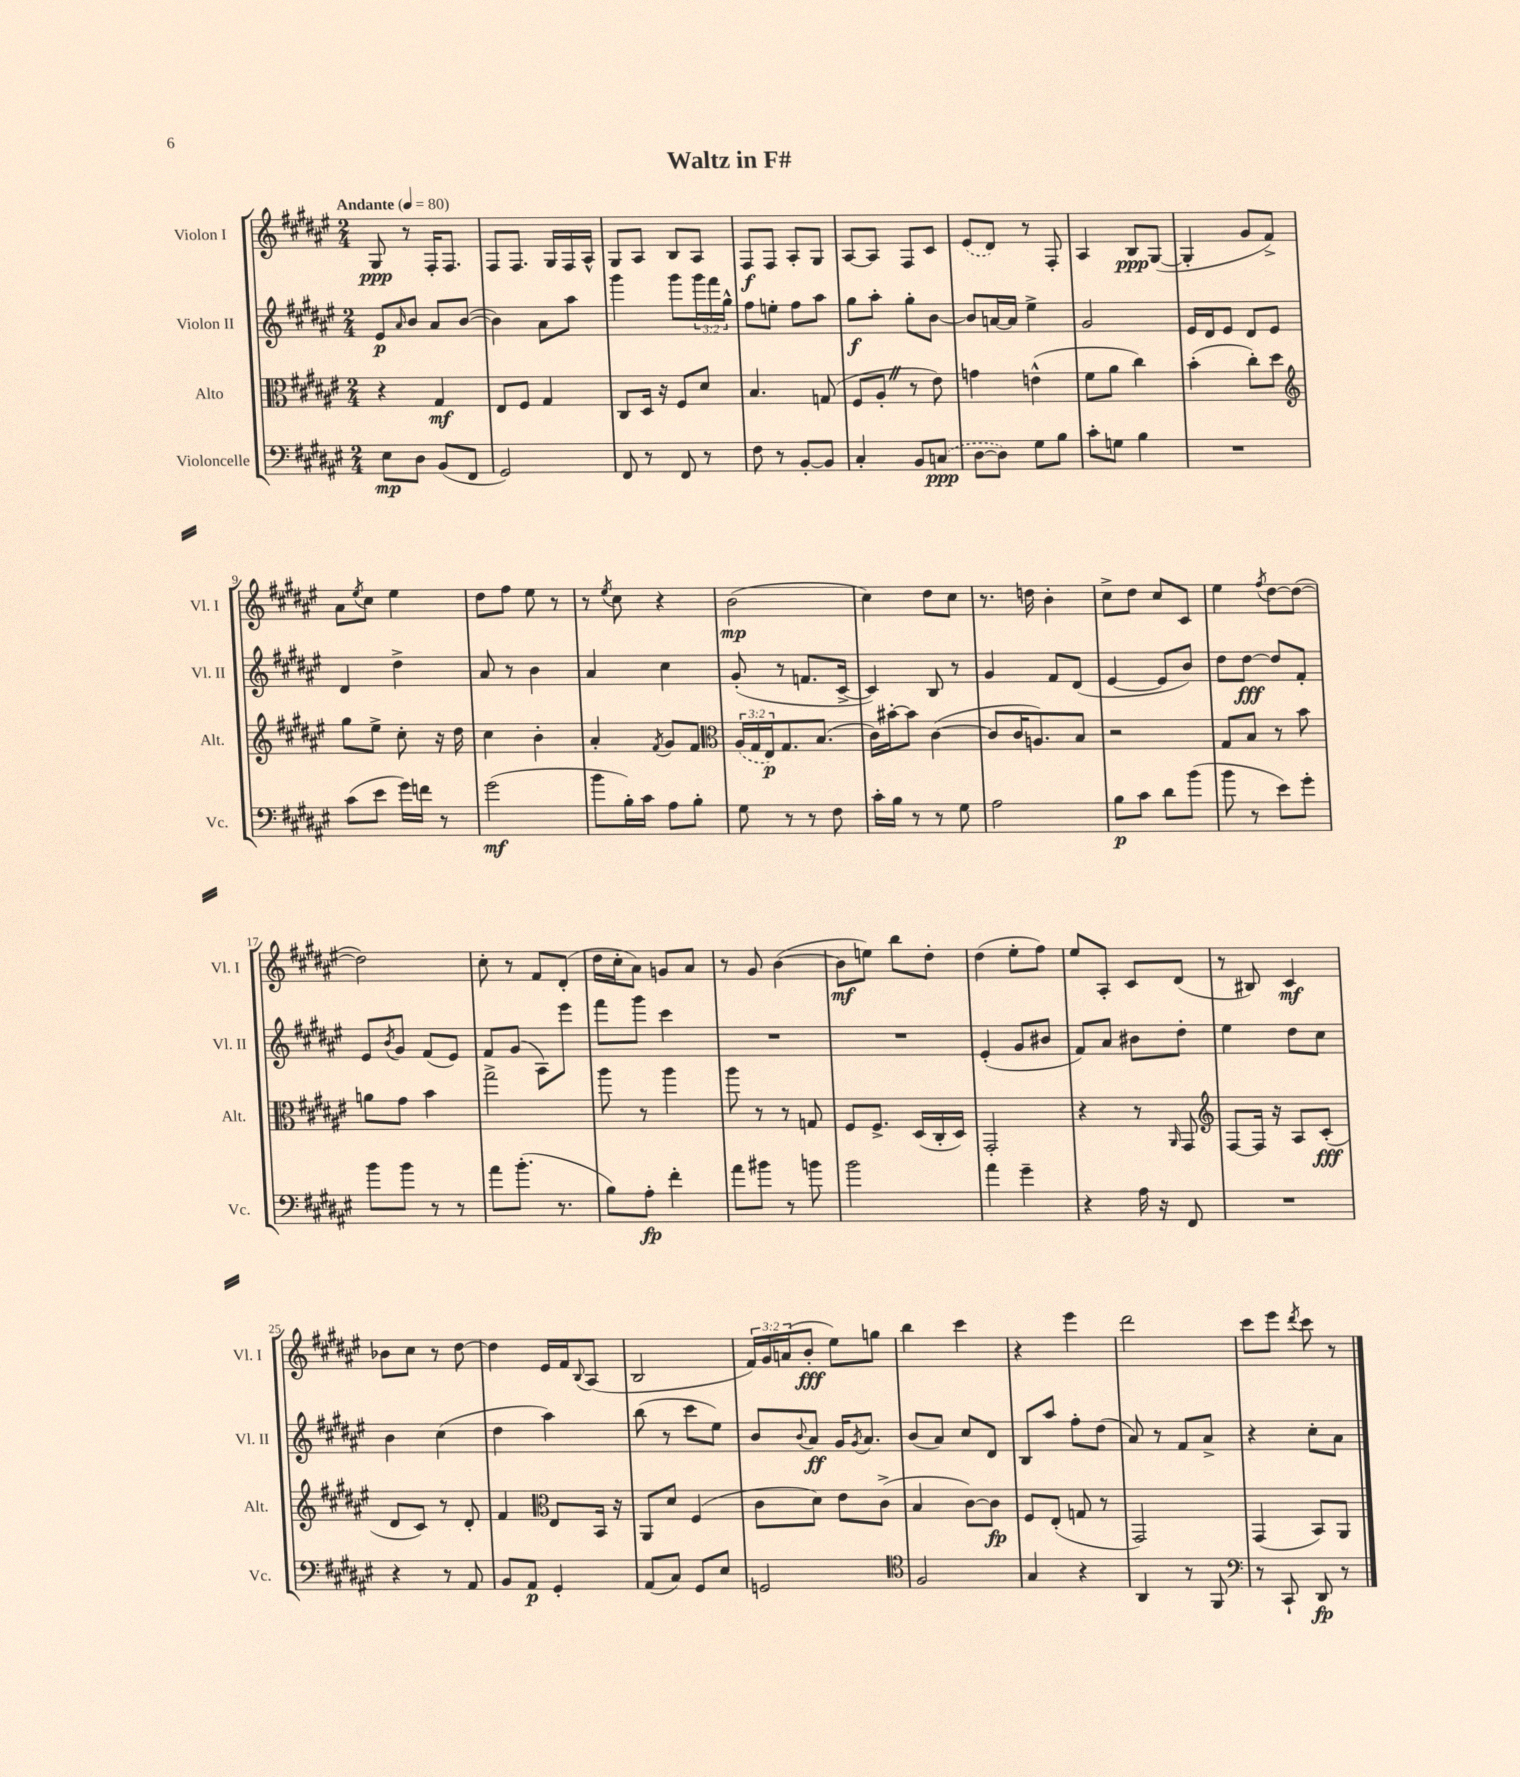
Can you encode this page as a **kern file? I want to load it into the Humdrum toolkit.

**kern	**kern	**kern	**kern
*staff4	*staff3	*staff2	*staff1
*clefF4	*clefC3	*clefG2	*clefG2
*k[f#c#g#d#a#e#]	*k[f#c#g#d#a#e#]	*k[f#c#g#d#a#e#]	*k[f#c#g#d#a#e#]
*M2/4	*M2/4	*M2/4	*M2/4
*MM80	*MM80	*MM80	*MM80
8E#\L	4r	8e#/L	8G#/
.	.	16qqa#/	.
8D#\J	.	8b/J	8r
(8BB/L	4G#/	8a#/L	16F#'/LK
.	.	.	8.F#/J
8FF#/J	.	([8b/J	.
=	=	=	=
2GG#/)	8E#/L	4b\])	8F#/L
.	8F#/J	.	8.F#/J
.	4G#/	8a#\L	.
.	.	.	16G#/LL
.	.	8aa#\J	16F#/
.	.	.	16A#^^/JJ
=	=	=	=
8FF#/	8C#/L	4ggg#\	8G#/L
8r	16D#/Jk	.	8A#/J
.	16r	.	.
8FF#/	8F#/L	8ggg#\L	8B/L
8r	8d#/J	24ggg#\L	8A#/J
.	.	24fff#\	.
.	.	24gg#^^\JJ	.
=	=	=	=
8F#\	4.B/	8ff#\L	8F#/L
8r	.	8ee'\J	8F#/J
[8BB'/L	.	8ff#\L	8A#'/L
8BB/]J	(8G/	8aa#\J	8G#/J
=	=	=	=
4C#'/	8F#/L	8gg#\L	[8A#/L
.	8A#'/J	8aa#'\J	8A#/]J
8BB/L	8r	8gg#'\L	8F#/L
(8C/J	8e#\)	[8b\J	8c#/J
=	=	=	=
[8D#\L	4g\	8b/]L	(8e#/L
8D#\]J)	.	[16a/L	8d#/J)
.	.	16a/]JJ	.
8G#\L	(4e^^\	4ee#^\	8r
8B\J	.	.	8F#'/
=	=	=	=
8c#'\L	8f#\L	2g#/	4A#/
8G\J	8a#\J	.	.
4B\	4cc#\)	.	8B/L
.	.	.	([8G#/J
=	=	=	=
2r	(4b'\	16e#/LL	4G#'/]
.	.	16d#/J	.
.	.	8e#/J	.
.	8cc#'\L)	8d#/L	8g#/L
.	8dd#\J	8e#/J	8f#^/J)
=	=	=	=
*	*clefG2	*	*
(8c#\L	8gg#\L	4d#/	8a#\L
.	.	.	8qee#/
8e#\J	8ee#^\J	.	8cc#\J
16g#\LL)	8cc#'\	4dd#^\	4ee#\
16f\JJ	.	.	.
8r	16r	.	.
.	16dd#\	.	.
=	=	=	=
(2g#\	4cc#\	8a#/	8dd#\L
.	.	8r	8ff#\J
.	4b'\	4b\	8ee#\
.	.	.	8r
=	=	=	=
8b\L	4a#'/	4a#/	8r
.	.	.	8qee#/
16B'\L)	.	.	8cc#\
16c#\JJ	.	.	.
.	8qf#/	.	.
8A#\L	8g#/L	4cc#\	4r
8B'\J	8f#/J	.	.
=	=	=	=
*	*clefC3	*	*
8G#\	(24A#/LL	(8g#'/	(2b\
.	24G#/	.	.
.	24E#/J)	.	.
8r	8.G#/	8r	.
8r	.	8.f/L	.
.	(8.B/J	.	.
8F#\	.	.	.
.	.	[16c#^/Jk	.
=	=	=	=
16c#'\LL	16c#\LL)	4c#/])	4cc#\)
16B\JJ	[16b#'\J	.	.
8r	8b#\]J	.	.
8r	([4c#\	8B/	8dd#\L
8G#\	.	8r	8cc#\J
=	=	=	=
2A#\	8c#/]L	4g#/	8.r
.	16c#/K	.	.
.	8.A/)	.	16dd\
.	.	8f#/L	4b'\
.	8B/J	(8d#/J	.
=	=	=	=
8B\L	2r	[4e#/	8cc#^\L
8c#\J	.	.	8dd#\J
8d#\L	.	8e#/]L	8cc#/L
(8b\J	.	8b/J)	8c#/J
=	=	=	=
8b\	8G#/L	8dd#\L	4ee#\
8r	8B/J	[8dd#\J	.
.	.	.	8qff#/
8e#\L)	8r	8dd#/]L	[8dd#\L
8g#'\J	8b\	8f#'/J	(8dd#\_J
=	=	=	=
8b\L	8a\L	8e#/L	2dd#\])
.	.	8qb/	.
8b\J	8g#\J	8g#/J	.
8r	4b\	(8f#/L	.
8r	.	8e#/J)	.
=	=	=	=
8a#\L	2gg#^\	8f#/L	8cc#'\
(8.b'\J	.	(8g#/J	8r
.	.	8A#\L)	8f#/L
8.r	.	.	.
.	.	8eee#\J	(8d#'/J
=	=	=	=
8B\L)	8aa#\	8fff#\L	16dd#\LL
.	.	.	16cc#'\J
8A#'\J	8r	8ggg#\J	8a#\J)
4f#'\	4aa#\	4ccc#\	8g/L
.	.	.	8a#/J
=	=	=	=
8a#\L	8aa#\	2r	8r
8b#\J	8r	.	8g#/
8r	8r	.	([4b\
8b\	8G/	.	.
=	=	=	=
2b\	8F#/L	2r	8b\]L
.	8.F#^/J	.	8ee\J)
.	.	.	8bb\L
.	(16D#/LL	.	.
.	16C#'/	.	8dd#'\J
.	16D#/JJ)	.	.
=	=	=	=
4a#\	2GG#'/	(4e#'/	(4dd#\
4g#~\	.	8g#/L	8ee#'\L
.	.	8b#/J	8ff#\J)
=	=	=	=
4r	4r	8f#/L)	8ee#/L
.	.	8a#/J	8A#'/J
16A#\	8r	8b#\L	8c#/L
16r	.	.	.
.	16qqAA#/	.	.
8FF#/	8GG#/	8dd#'\J	(8d#/J
=	=	=	=
*	*clefG2	*	*
2r	[8F#/L	4ee#\	8r
.	16F#/]Jk	.	8B#/)
.	16r	.	.
.	8A#/L	8dd#\L	4c#/
.	(8c#'/J	8cc#\J	.
=	=	=	=
4r	8d#/L	4b\	8b-\L
.	8c#/J)	.	8cc#\J
8r	8r	(4cc#\	8r
8AA#/	8d#'/	.	[8dd#\
=	=	=	=
8BB/L	4f#/	4dd#\	4dd#\]
8AA#/J	.	.	.
*	*clefC3	*	*
4GG#'/	8E#/L	4aa#\)	16e#/LL
.	.	.	16f#/J
.	.	.	8qqB/
.	16BB/Jk	.	(8A#/J
.	16r	.	.
=	=	=	=
(8AA#/L	8AA#/L	(8bb\	2B/
8C#/J)	8d#/J	8r	.
8GG#/L	(4F#/	8ccc#\L	.
8E#/J	.	8ee#\J)	.
=	=	=	=
2GG/	8c#\L	8b/L	24f#/LL)
.	.	.	24g#/
.	.	.	(24a/J
.	.	8qqb/	.
.	8d#\J)	8a#/J	8b'/J
.	8e#\L	16g#/LK	8ee#\L)
.	.	8qg#/	.
.	.	8.a#/J	.
.	(8c#^\J	.	8gg\J
=	=	=	=
*clefC4	*	*	*
2F#/	4B/	(8b/L	4bb\
.	.	8a#/J)	.
.	[8c#\L)	8cc#/L	4ccc#\
.	8c#\]J	8d#/J	.
=	=	=	=
4G#/	8F#/L	8B/L	4r
.	(8E#'/J	8aa#/J	.
4r	8G/	8ff#'\L	4eee#\
.	8r	(8dd#\J	.
=	=	=	=
4AA#/	2GG#/)	8a#/)	2ddd#\
.	.	8r	.
8r	.	8f#/L	.
8FF#/	.	8a#^/J	.
=	=	=	=
*clefF4	*	*	*
8r	(4GG#/	4r	8ccc#\L
8CC#`/	.	.	8eee#\J
.	.	.	8qddd#/
8DD#/	8BB/L)	8cc#'\L	8ccc#\
8r	8AA#/J	8a#\J	8r
==	==	==	==
*-	*-	*-	*-
